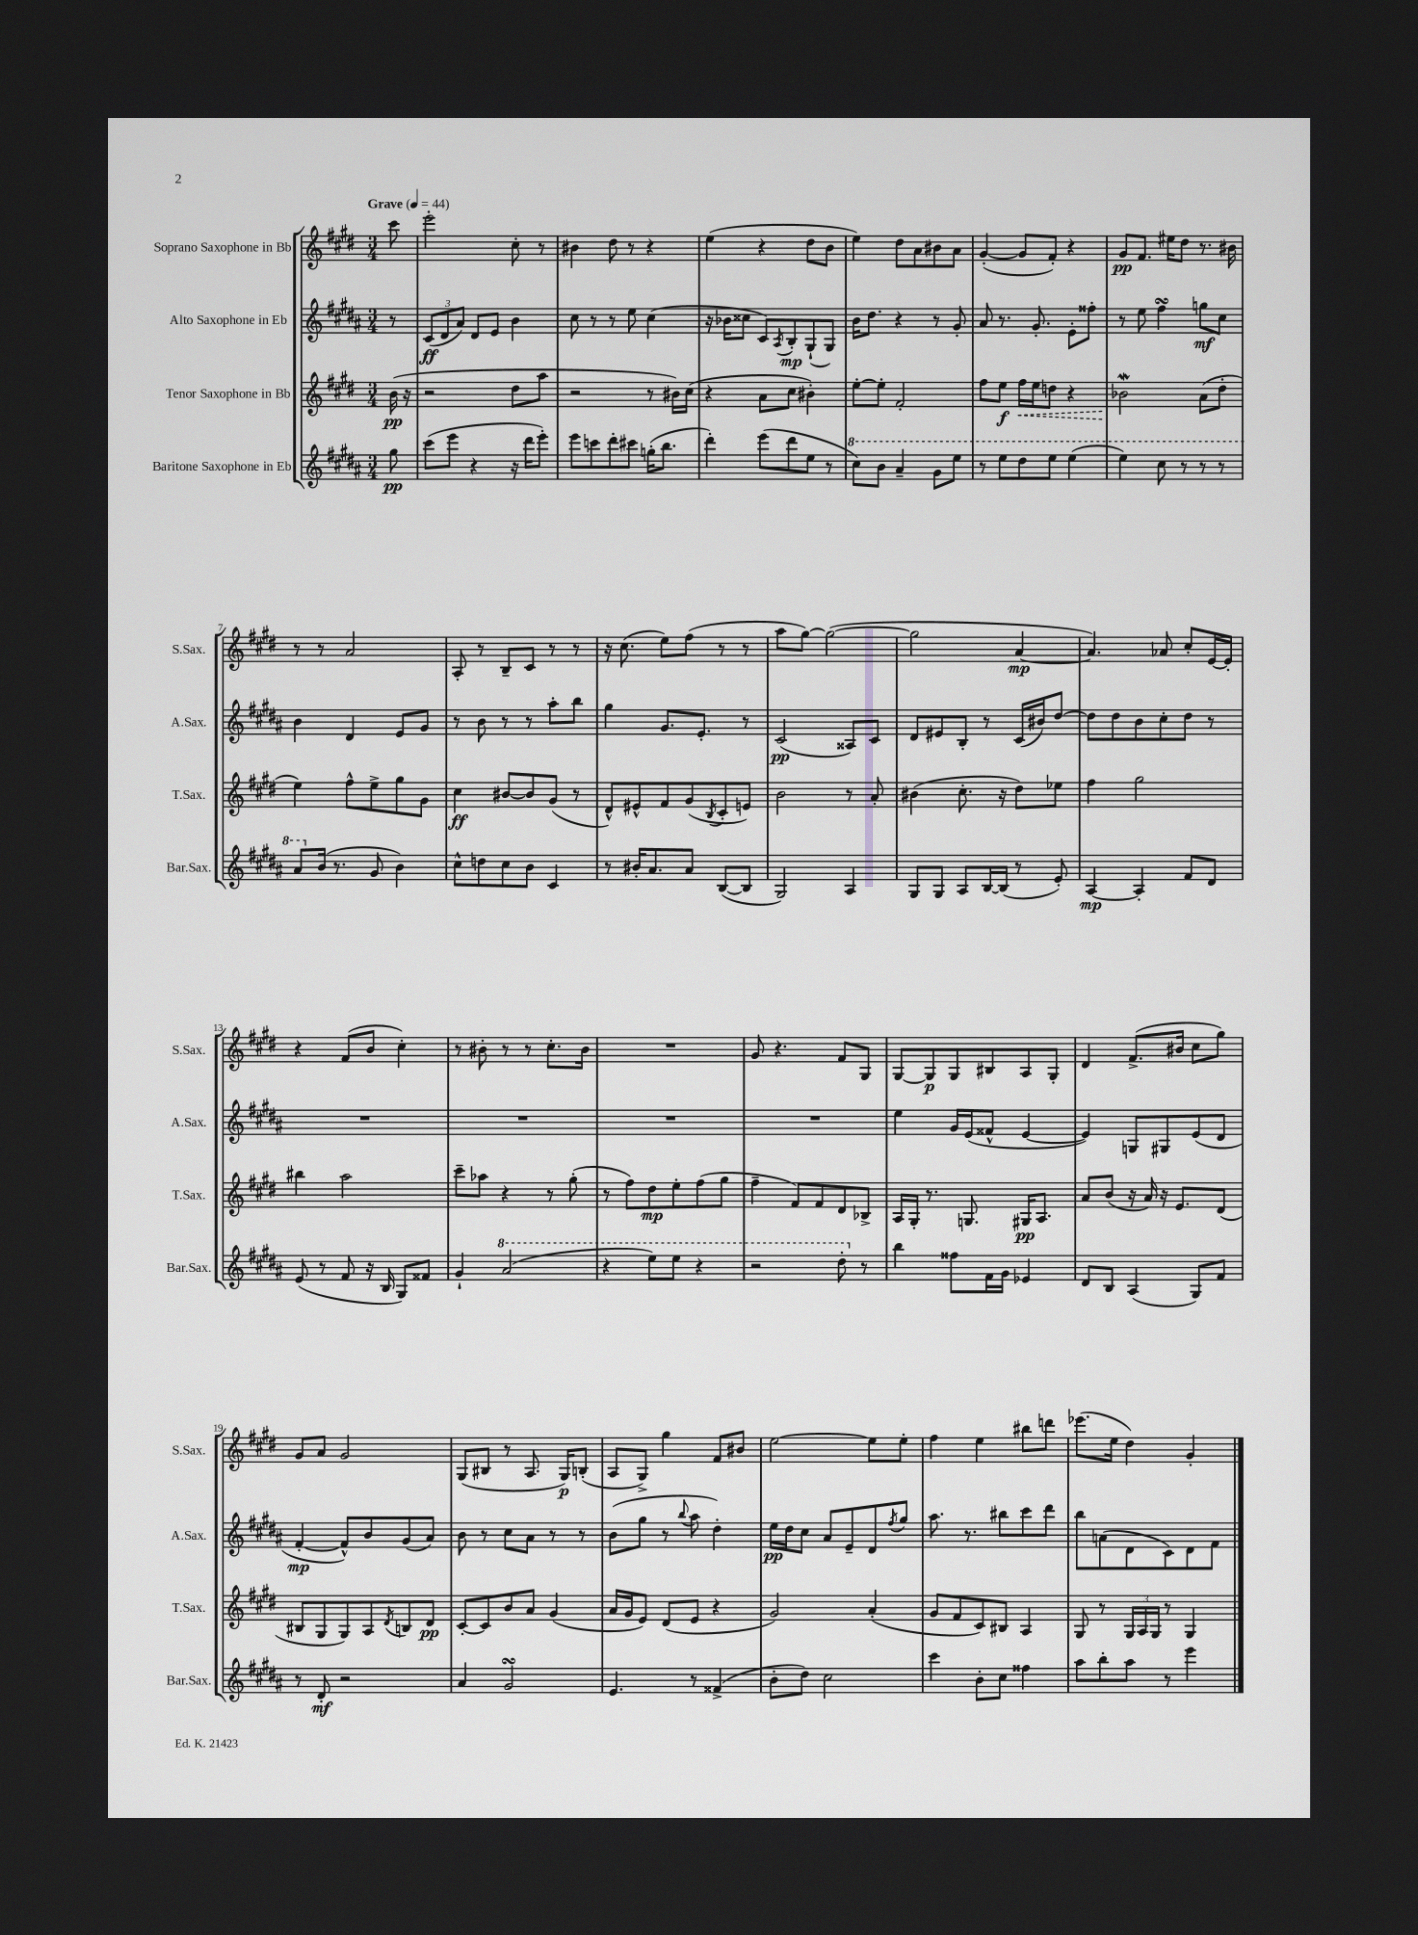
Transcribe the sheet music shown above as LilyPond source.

<<
\new StaffGroup <<
\new Staff = "s0" \with { instrumentName = "Soprano Saxophone in Bb" shortInstrumentName = "S.Sax." } {
    \clef treble \key e \major \numericTimeSignature \time 3/4 \partial 8 \tempo "Grave" 4 = 44
    cis'''8 |
    e'''2-. cis''8-. r8 |
    bis'4 dis''8 r8 r4 |
    e''4( r4 dis''8 b'8 |
    e''4) dis''8 a'8 bis'8 a'8 |
    gis'4~-.( gis'8 fis'8-.) r4 |
    gis'8\pp fis'8. eis''16 dis''8 r8. bis'16 |
    r8 r8 a'2 |
    a8-. r8 b8-- cis'8 r8 r8 |
    r16 cis''8.( e''8) fis''8( r8 r8 |
    a''8 gis''8~) gis''2~( |
    gis''2 a'4~\mp |
    a'4.) aes'8 cis''8-. e'16~ e'16-. |
    r4 fis'8( b'8 cis''4-.) |
    r8 bis'8-. r8 r8 cis''8.-. bis'16 |
    R2. |
    gis'8 r4. fis'8 gis8 |
    gis8~ gis8\p gis8 bis8 a8 gis8-. |
    dis'4 fis'8.->( bis'16 cis''8 gis''8) |
    gis'8 a'8 gis'2 |
    gis8( bis8 r8 a8. gis16\p) b8-.( |
    a8 gis8->) gis''4 fis'8 bis'8 |
    e''2~ e''8 e''8-. |
    fis''4 e''4 bis''8 d'''8 |
    ees'''8.( e''16 dis''4) gis'4-. \bar "|." |
}
\new Staff = "s1" \with { instrumentName = "Alto Saxophone in Eb" shortInstrumentName = "A.Sax." } {
    \clef treble \key b \major \numericTimeSignature \time 3/4 \partial 8
    r8 |
    \tuplet 3/2 { cis'8\ff( dis'8 ais'8) } dis'8 e'8 b'4 |
    cis''8 r8 r8 e''8 cis''4( |
    r16 bes'16 cisis''8 cis'8) \acciaccatura { ais8 } b8-.\mp gis8-!( gis8) |
    b'16 dis''8. r4 r8 gis'8-. |
    ais'8 r8. gis'8.-. e'8-. fisis''8-. |
    r8 e''8 fis''4\turn g''8\mf cis''8 |
    b'4 dis'4 e'8 gis'8 |
    r8 b'8 r8 r8 ais''8-. b''8 |
    gis''4 gis'8. e'8.-. r8 |
    cis'2\pp( aisis8) cis'8 |
    dis'8 eis'8 b8-. r8 cis'16( bis'16) dis''8~ |
    dis''8 dis''8 b'8 cis''8-. dis''8 r8 |
    R2. |
    R2. |
    R2. |
    R2. |
    e''4 gis'16 e'16( fisis'8-^ e'4~ |
    e'4) g8 gis8 e'8( dis'8 |
    fis'4~-.\mp fis'8-^) b'8 gis'8( ais'8) |
    b'8 r8 cis''8 ais'8 r8 r8 |
    b'8( gis''8 r8 \appoggiatura { b''8 } ais''8 dis''4-.) |
    e''16\pp dis''16 cis''8 ais'8 e'8-- dis'8 \acciaccatura { fis''8 } gis''8 |
    ais''8. r8. bis''8 cis'''8 dis'''8 |
    b''8 a'8( dis'8 cis'8) dis'8 fis'8 \bar "|." |
}
\new Staff = "s2" \with { instrumentName = "Tenor Saxophone in Bb" shortInstrumentName = "T.Sax." } {
    \clef treble \key e \major \numericTimeSignature \time 3/4 \partial 8
    b'16\pp( r16 |
    r2 dis''8 a''8 |
    r2 r8 bis'16) cis''16( |
    r4 a'8 cis''8 bis'4-.) |
    e''8~-. e''8-. fis'2-. |
    fis''8 e''8\f \once \override Hairpin.style = #'dashed-line fis''16\< e''16 d''8 r4 |
    bes'2\mordent\! a'8( dis''8-. |
    e''4) fis''8-^ e''8-> gis''8 gis'8 |
    cis''4\ff bis'8~ bis'8 gis'8( r8 |
    dis'8-^) eis'8-^ fis'8 gis'8( \acciaccatura { b8 } cis'8-. e'8) |
    b'2 r8 a'8-. |
    bis'4( cis''8.-. r16 dis''8) ees''8 |
    fis''4 gis''2 |
    bis''4 a''2 |
    cis'''8-- aes''8 r4 r8 gis''8-.( |
    r8 fis''8) dis''8\mp e''8-. fis''8( gis''8 |
    fis''4-- fis'8) fis'8 dis'8 bes8-> |
    a16 gis16-. r8. g8. gis16\pp a8. |
    a'8 b'8( r16 a'16) r16 e'8. dis'8( |
    bis8 gis8 gis8) a8 \acciaccatura { dis'8 } b8 dis'8\pp |
    cis'8~-. cis'8 b'8 a'8 gis'4( |
    a'16 gis'16 e'8) dis'8( e'8 r4 |
    gis'2) a'4-.( |
    gis'8 fis'8 cis'8) bis8 a4 |
    gis8 r8 \tuplet 3/2 { gis16 a16 gis16 } r8 gis4 \bar "|." |
}
\new Staff = "s3" \with { instrumentName = "Baritone Saxophone in Eb" shortInstrumentName = "Bar.Sax." } {
    \clef treble \key b \major \numericTimeSignature \time 3/4 \partial 8
    gis''8\pp |
    cis'''8( e'''8 r4 r16 dis'''16 e'''8-.) |
    e'''8 c'''8 dis'''8-. cis'''8 g''16-.( b''8. |
    dis'''4-.) e'''8( dis'''8 e''8 r8 |
    \ottava #1 cis'''8) b''8 ais''4-- gis''8 e'''8 |
    r8 e'''8 dis'''8 e'''8 e'''4( |
    e'''4) cis'''8 r8 r8 r8 |
    ais''8 \ottava #0 b'16( r8. gis'8 b'4) |
    cis''8-^ d''8 cis''8 b'8 cis'4 |
    r8 bis'16-. ais'8. ais'8 b8~( b8 |
    gis2) ais4 |
    gis8 gis8 ais8 b16~ b16( r8 e'8-.) |
    ais4~\mp ais4-. fis'8 dis'8 |
    e'8( r8 fis'8 r16 b16 gis8) fisis'8 |
    gis'4-! \ottava #1 ais''2( |
    r4 e'''8) e'''8 r4 |
    r2 dis'''8-. \ottava #0 r8 |
    b''4 fisis''8 fis'16 gis'16 ees'4 |
    dis'8 b8 ais4( gis8) fis'8 |
    r8 dis'8-.\mf r2 |
    ais'4 gis'2\turn |
    e'4. r8 fisis'4->( |
    b'8-. dis''8) cis''2 |
    cis'''4 b'8-. cis''8 fisis''4 |
    ais''8 b''8-. ais''8 r8 e'''4 \bar "|." |
}
>>
>>
